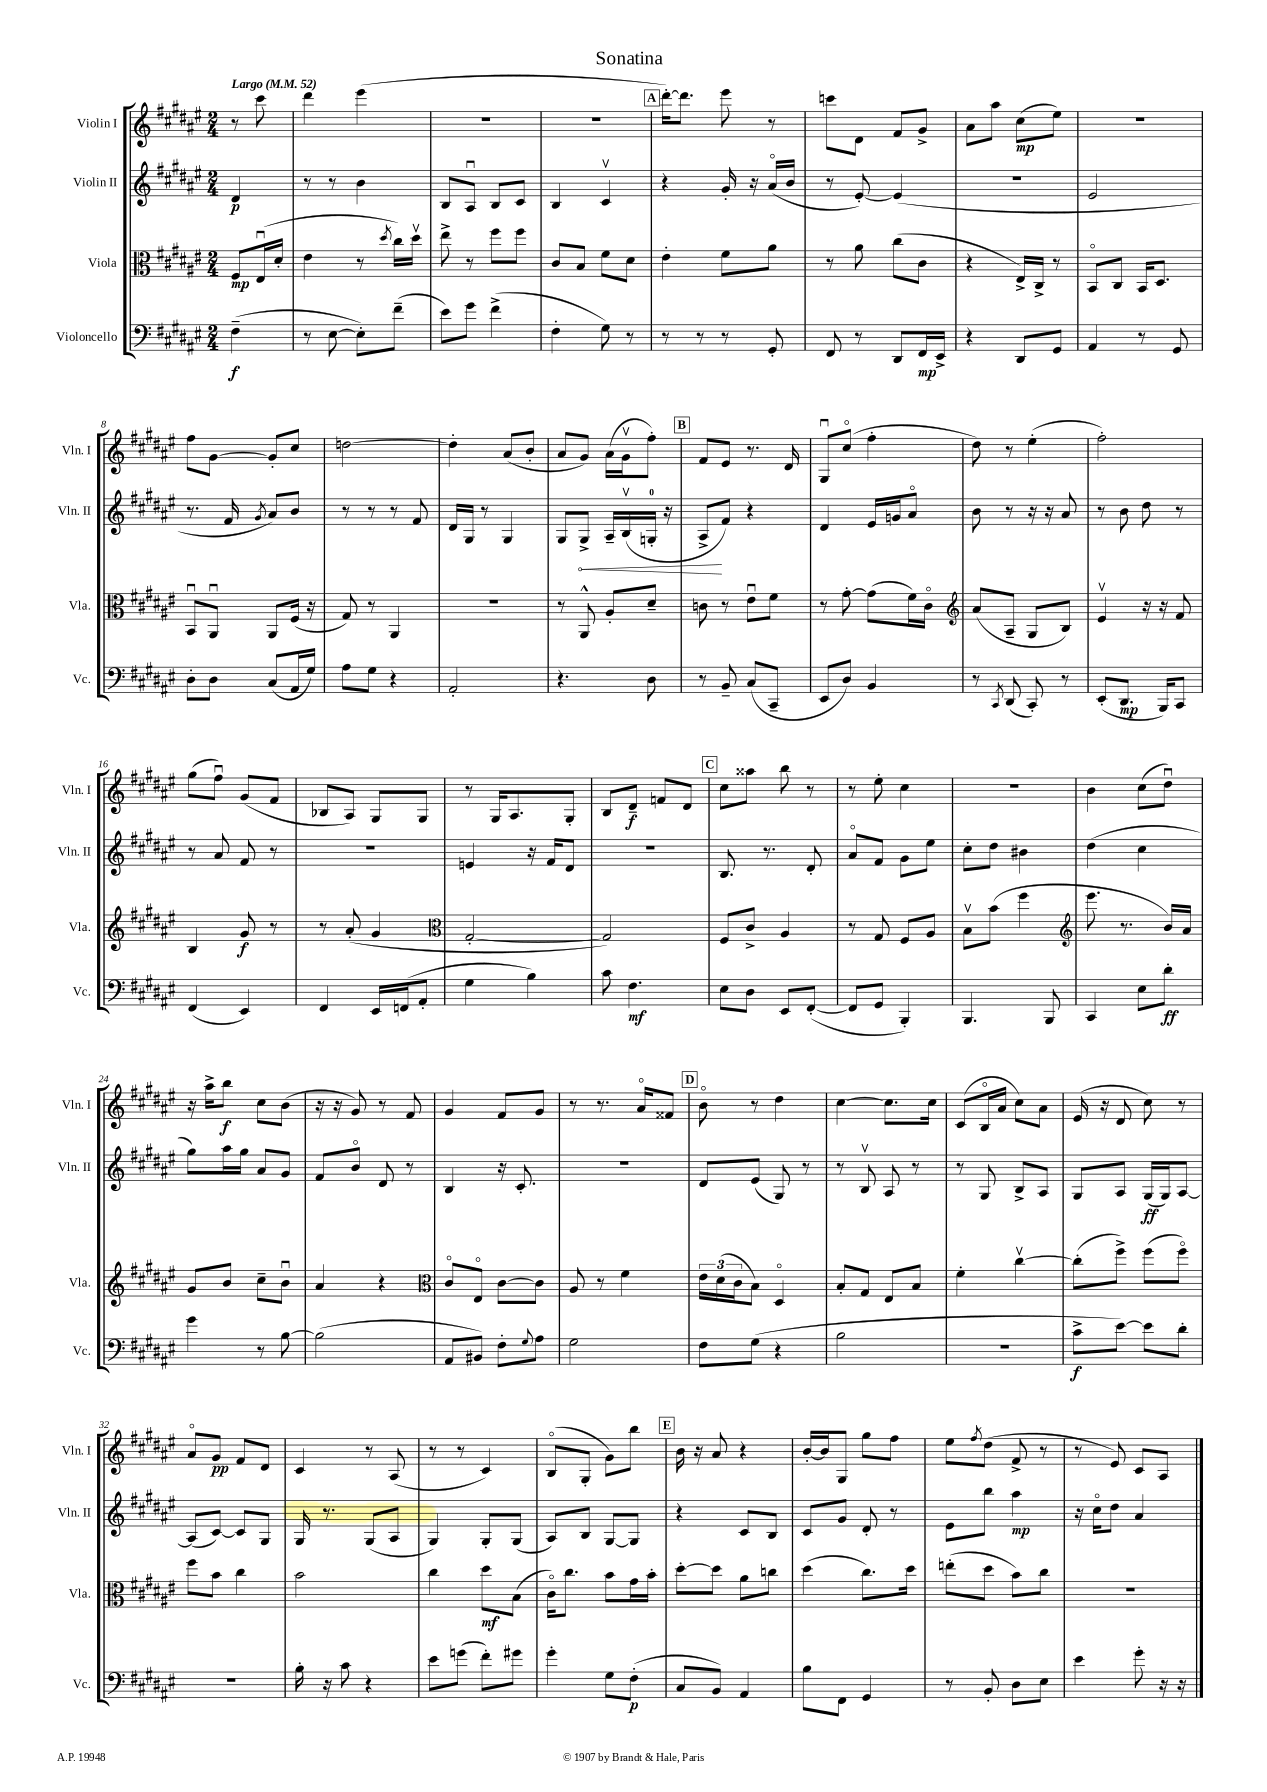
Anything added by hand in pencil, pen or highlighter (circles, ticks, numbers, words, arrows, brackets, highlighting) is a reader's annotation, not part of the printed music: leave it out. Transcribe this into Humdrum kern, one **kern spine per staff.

**kern	**kern	**kern	**kern
*staff4	*staff3	*staff2	*staff1
*clefF4	*clefC3	*clefG2	*clefG2
*k[f#c#g#d#a#e#]	*k[f#c#g#d#a#e#]	*k[f#c#g#d#a#e#]	*k[f#c#g#d#a#e#]
*M2/4	*M2/4	*M2/4	*M2/4
*MM52	*MM52	*MM52	*MM52
(4F#~\	8F#/L	4d#/	8r
.	(16E#u/L	.	8ccc#\
.	16d#'/JJ	.	.
=	=	=	=
8r	4e#\	8r	4ddd#\
[8E#\	.	8r	.
8E#'\]L)	8r	4b\	(4eee#\
.	8qdd#/	.	.
(8f#~\J	16cc#\LL)	.	.
.	16dd#v\JJ	.	.
=	=	=	=
8e#\L)	8ee#^\	8B/L	2r
8g#\J	8r	8A#u/J	.
(4f#^\	8ff#\L	8B/L	.
.	8ff#\J	8c#/J	.
=	=	=	=
4F#'\	8c#/L	4B/	2r
.	8B/J	.	.
8G#\)	8f#\L	4c#v/	.
8r	8d#\J	.	.
=	=	=	=
8r	4e#'\	4r	[16ddd#'\LK)
.	.	.	8.ddd#\]J
8r	.	.	.
8r	8f#\L	16g#'/	8eee#\
.	.	16r	.
8GG#'/	8a#\J	(16a#o/LL	8r
.	.	16b/JJ	.
=	=	=	=
8FF#/	8r	8r	8ccc\L
8r	8a#\	[8e#'/)	8d#\J
8DD#/L	(8cc#\L	(4e#/]	8f#/L
16FF#/L	8c#\J	.	8g#^/J
16EE#^/JJ	.	.	.
=	=	=	=
4r	4r	2r	8a#\L
.	.	.	8aa#\J
8DD#/L	16E#^/LL)	.	(8cc#\L
.	16C#^/JJ	.	.
8GG#/J	8r	.	8ee#\J)
=	=	=	=
4AA#/	8BBo/L	2e#/	2r
.	8C#/J	.	.
8r	16BB/LK	.	.
.	8.D#/J	.	.
8GG#/	.	.	.
=	=	=	=
8D#'\L	8BBu/L	8.r	8ff#\L
8D#\J	8AA#u/J	.	[8g#\J
.	.	16f#/	.
.	.	8qg#/	.
(8C#/L	8AA#/L	8a#/L)	8g#'/]L
16AA#/L	(16F#/Jk	8b/J	8cc#/J
16G#/JJ)	16r	.	.
=	=	=	=
8A#\L	8G#/)	8r	[2dd\
8G#\J	8r	8r	.
4r	4AA#/	8r	.
.	.	8f#/	.
=	=	=	=
2AA#'/	2r	16d#/LL	4dd'\]
.	.	16G#/JJ	.
.	.	8r	.
.	.	4G#/	(8a#/L
.	.	.	8b'/J
=	=	=	=
4.r	8r	8G#/L	8a#/L
.	8AA#^^/	8G#^/J	8g#/J)
.	8A#'/L	16A#~/LL	(16a#\LL
.	.	(16Bv/	16g#v\J
8D#\	8d#~/J	16G'/JJ	8ff#'\J)
.	.	16r	.
=	=	=	=
8r	8c\	8A#^/L	8f#/L
8BB~/	8r	8f#/J)	8e#/J
(8C#/L	8e#u\L	4r	8.r
8CC#~/J	8f#\J	.	.
.	.	.	16d#/
=	=	=	=
8EE#/L	8r	4d#/	8G#u/L
8D#/J)	[8g#'\	.	(8cc#o/J
4BB/	(8g#\]L	16e#/LL	4ff#'\
.	.	16g/J	.
.	16f#\L)	8a#o/J	.
.	16c#o\JJ	.	.
=	=	=	=
*	*clefG2	*	*
8r	(8a#/L	8b\	8dd#\)
8qCC#/	.	.	.
(8DD#/	8A#~/J	8r	8r
8CC#'/)	8G#/L	16r	(4ee#'\
.	.	16r	.
8r	8B/J)	8a#/	.
=	=	=	=
(8EE#'/L	4e#v/	8r	2ff#'\)
8.DD#/J	.	8b\	.
.	16r	8dd#\	.
16BBB/LK)	16r	.	.
8CC#/J	8f#/	8r	.
=	=	=	=
(4FF#/	4B/	8r	(8gg#\L
.	.	8a#/	8ff#u\J)
4EE#/)	8g#/	8f#/	(8g#/L
.	8r	8r	8f#/J
=	=	=	=
4FF#/	8r	2r	8B-/L
.	(8a#'/	.	8A#/J)
16EE#/LL	4g#/	.	8G#/L
(16FF/J	.	.	.
8AA#'/J	.	.	8G#/J
=	=	=	=
*	*clefC3	*	*
4G#\	[2G#'/	4e/	8r
.	.	.	16G#/LK
.	.	.	8.A#/
4B\)	.	16r	.
.	.	16f#/LK	.
.	.	8d#/J	8G#'/J
=	=	=	=
8c#\	2G#/])	2r	8B/L
4.F#\	.	.	8d#~/J
.	.	.	8f/L
.	.	.	8d#/J
=	=	=	=
8E#\L	8F#/L	8.B/	8cc#\L
8D#\J	8c#^/J	.	8aa##\J
.	.	8.r	.
8EE#/L	4A#/	.	8bb\
([8FF#'/J	.	8d#'/	8r
=	=	=	=
8FF#/]L	8r	8a#o/L	8r
8GG#/J	8G#/	8f#/J	8ee#'\
4BBB'/)	8F#/L	8g#\L	4cc#\
.	8A#/J	8ee#\J	.
=	=	=	=
4.BBB/	8Bv\L	8cc#'\L	2r
.	(8b\J	8dd#\J	.
.	4ff#\	4b#\	.
8BBB/	.	.	.
=	=	=	=
*	*clefG2	*	*
4CC#/	8.eee#\	(4dd#\	4b\
.	8.r	.	.
8E#\L	.	4cc#\	(8cc#\L
8d#'\J	16b/LL)	.	8dd#u\J)
.	16a#/JJ	.	.
=	=	=	=
4g#\	8g#/L	8gg#\L)	16r
.	.	.	16aa#^\LK
.	8b/J	16aa#\L	8bb\J
.	.	16gg#\JJ	.
8r	8cc#~\L	8a#/L	8cc#\L
[8B\	8bu\J	8g#/J	(8b\J
=	=	=	=
(2B\]	4a#/	8f#/L	16r
.	.	.	16r
.	.	8bo/J	8g#/)
.	4r	8d#/	8r
.	.	8r	8f#/
=	=	=	=
*	*clefC3	*	*
8AA#/L	8c#o/L	4B/	4g#/
8BB#/J)	8E#o/J	.	.
8F#'\L	[8c#\L	16r	8f#/L
.	.	8.c#'/	.
8qqG#/	.	.	.
8A#\J	8c#\]J	.	8g#/J
=	=	=	=
2G#\	8A#/	2r	8r
.	8r	.	8.r
.	4f#\	.	.
.	.	.	16a#o/LK
.	.	.	8f##/J
=	=	=	=
8F#\L	24e#\LL	8d#/L	8bo\
.	(24d#\	.	.
.	24c#\J	.	.
(8G#\J	8B\J)	(8e#/J	8r
4r	4D#o/	8G#/)	4dd#\
.	.	8r	.
=	=	=	=
2B\	8B'/L	8r	[4cc#\
.	8G#/J	8Bv/	.
.	8E#/L	8A#/	8.cc#\]L
.	8B/J	8r	.
.	.	.	16cc#\Jk
=	=	=	=
2r	4f#'\	8r	(8c#/L
.	.	8G#/	16Bo/L
.	.	.	16a#/JJ
.	[4cc#v\	8B^/L	8cc#\L)
.	.	8A#/J	8a#\J
=	=	=	=
8c#^\L	(8cc#'\]L	8G#/L	(16e#/
.	.	.	16r
[8e#\J)	8ff#^\J)	8A#/J	8d#/
8e#\]L	(8ff#\L	(16G#/LL	8cc#\)
.	.	16G#/J)	.
8d#'\J	8ff#o\J)	[8A#/J	8r
=	=	=	=
2r	8ff#\L	(8A#/]L	8a#o/L
.	8b\J	[8c#/J)	8g#/J
.	4cc#\	8c#/]L	8f#/L
.	.	8G#/J	8d#/J
=	=	=	=
16B'\	2b\	16G#/	4c#/
16r	.	8.r	.
8c#\	.	.	.
4r	.	(8G#/L	8r
.	.	8A#/J	(8A#/
=	=	=	=
8e#\L	4cc#\	4G#/)	8r
(8g\J	.	.	8r
8f#'\L)	8dd#\L	8G#'/L	4c#/)
8g#\J	(8B\J	(8G#/J	.
=	=	=	=
4g#'\	16c#o\LK)	8A#/L)	(8Bo/L
.	8.cc#\J	.	.
.	.	8B/J	8G#'/J
8G#\L	8b\L	[8G#/L	8g#\L)
(8F#'\J	16g#\L	8G#/]J	8bb\J
.	16b'\JJ	.	.
=	=	=	=
8C#/L	[8dd#'\L	4r	16b\
.	.	.	16r
8BB/J)	8dd#\]J	.	8a#/
4AA#/	8a#\L	8c#/L	4r
.	8cc\J	8B/J	.
=	=	=	=
8B\L	(4dd#\	8c#/L	[16b'/LL
.	.	.	16b/]J
8FF#\J	.	8g#/J	8G#/J
4GG#/	8.cc#\L)	8d#'/	8gg#\L
.	.	8r	8ff#\J
.	16dd#\Jk	.	.
=	=	=	=
8r	(8ee'\L	8e#\L	8ee#\L
.	.	.	8qff#/
8BB'/	8dd#\J	8bb\J	(8dd#\J
8D#\L	8b\L)	4aa#\	8f#^/
8E#\J	8cc#\J	.	8r
=	=	=	=
4e#\	2r	16r	8r
.	.	16cc#o\LK	.
.	.	8dd#\J	8e#/)
8g#'\	.	4a#/	8c#/L
16r	.	.	8A#/J
16r	.	.	.
==	==	==	==
*-	*-	*-	*-
